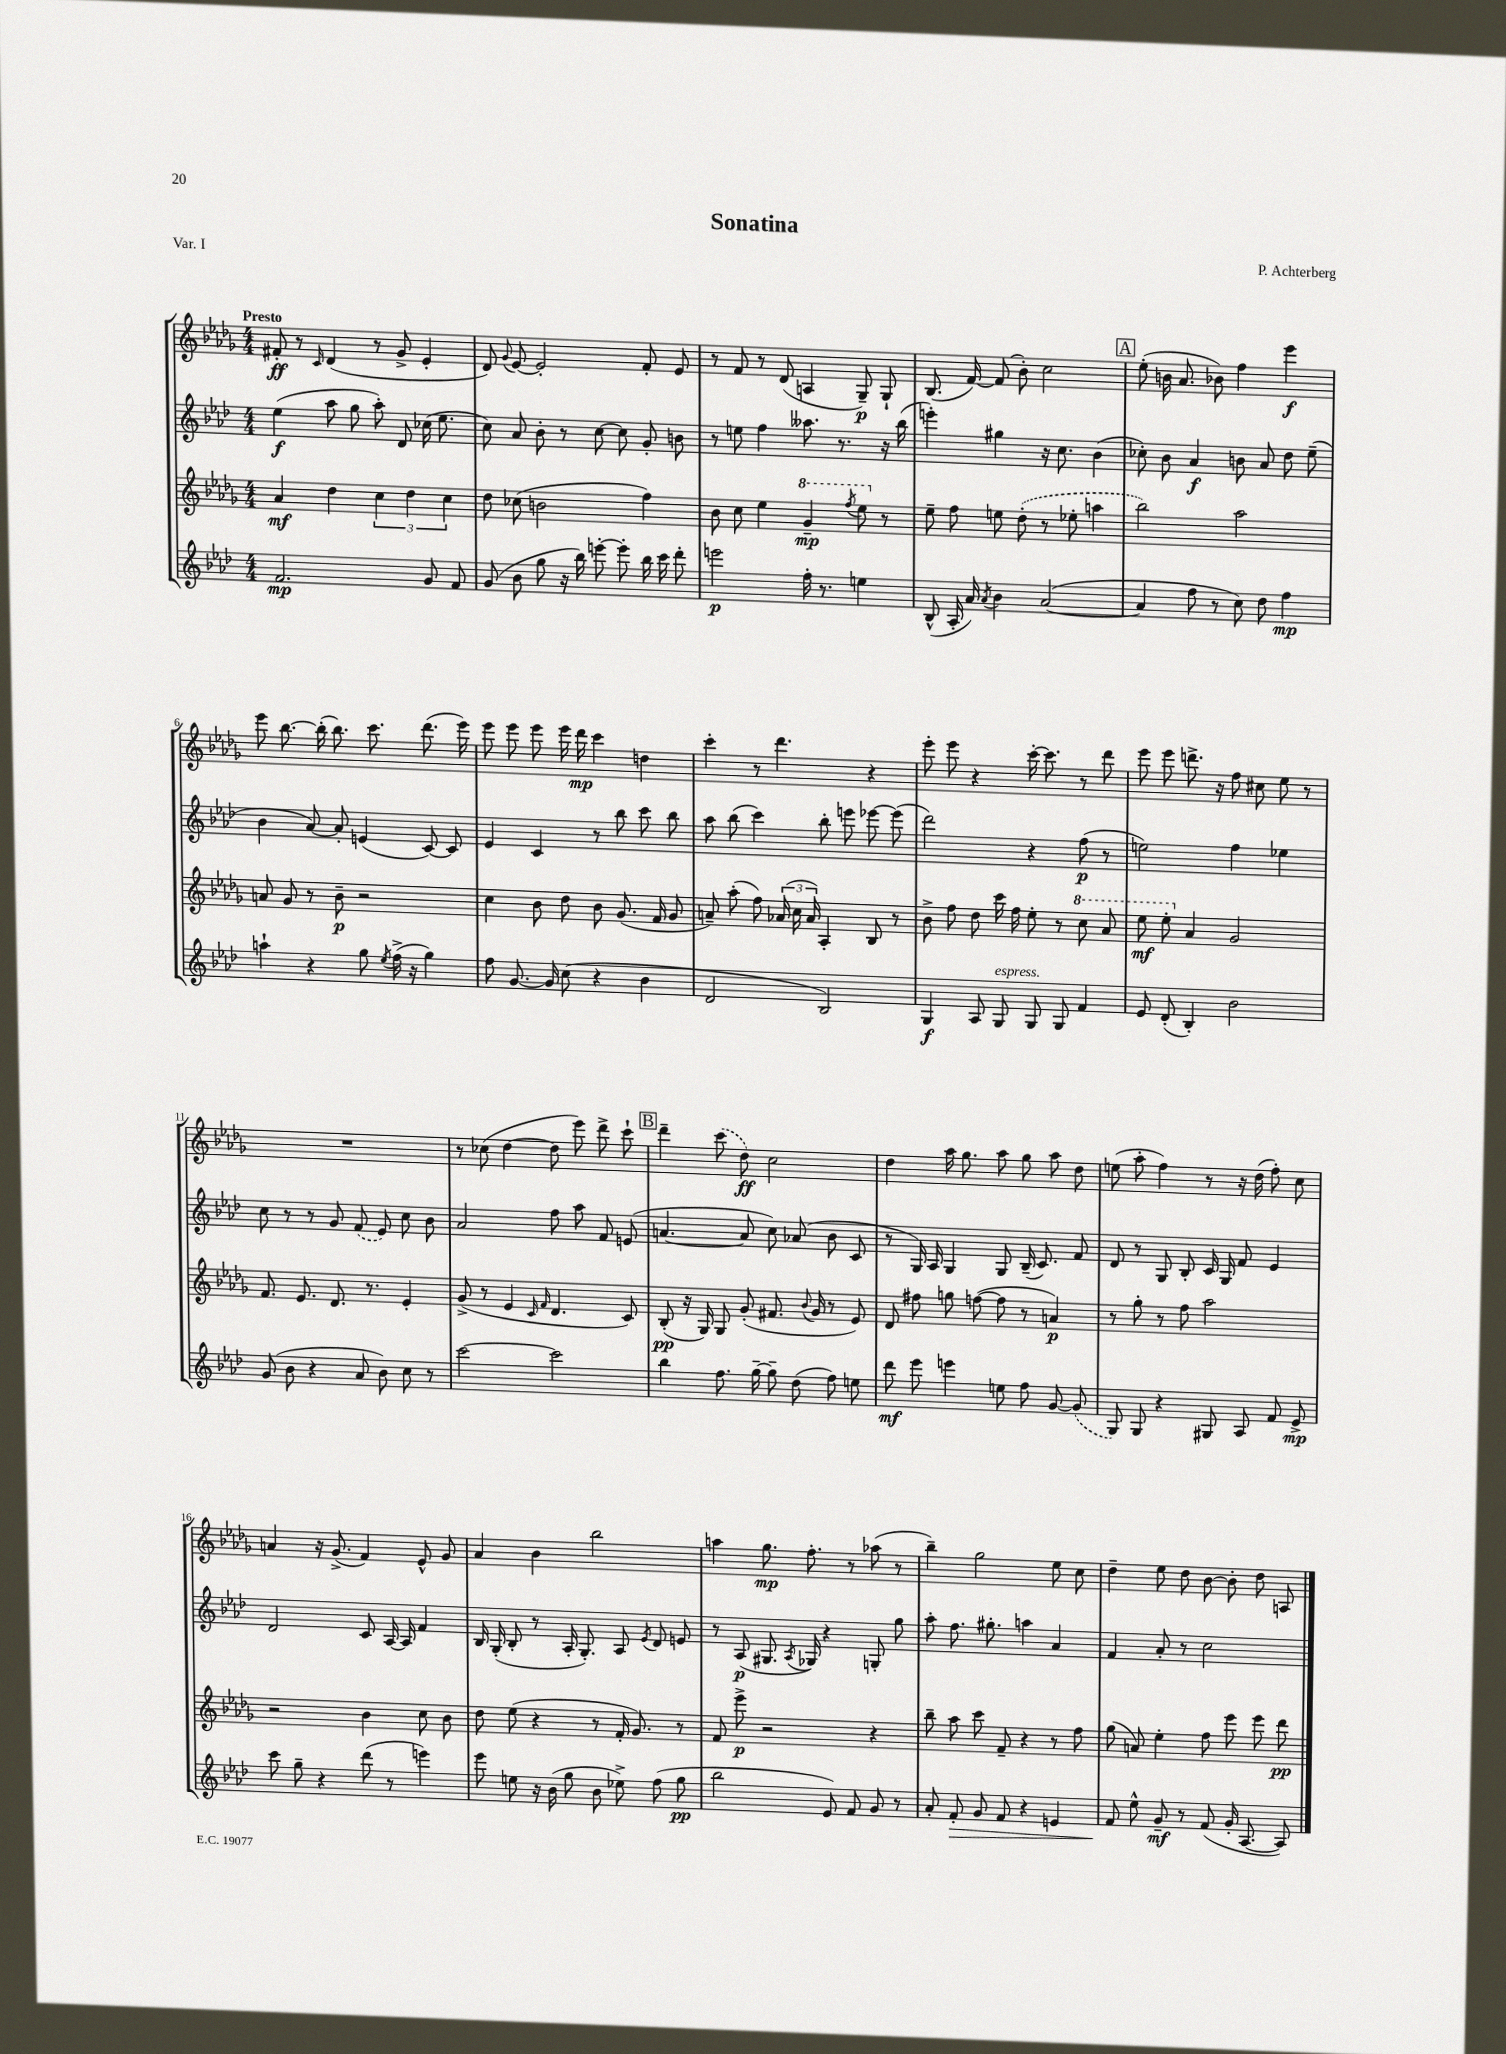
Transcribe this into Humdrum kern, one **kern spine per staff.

**kern	**kern	**kern	**kern
*staff4	*staff3	*staff2	*staff1
*clefG2	*clefG2	*clefG2	*clefG2
*k[b-e-a-d-]	*k[b-e-a-d-g-]	*k[b-e-a-d-]	*k[b-e-a-d-g-]
*M4/4	*M4/4	*M4/4	*M4/4
2.f/	4a-/	(4ee-\	8f#'/
.	.	.	8r
.	.	.	16qqc/
.	4dd-\	8aa-\	(4d-/
.	.	8gg\	.
.	6cc\	8aa-'\)	8r
.	.	8d-/	8g-^/
.	6dd-\	.	.
8g/	.	(16cc-\	4e-'/
.	.	8.ee-\	.
.	6cc\	.	.
8f/	.	.	.
=	=	=	=
(8g/	8dd-\	8cc\)	8d-/)
.	.	.	8qqg-/
8b-\	(8cc-\	8a-/	[8e-/
8gg\	2b\	8b-'\	2e-'/]
16r	.	8r	.
16bb-\)	.	.	.
[8eee'\	.	[8cc\	.
8eee'\]	.	8cc\]	.
16bb-\	4ff\)	8g'/	8f'/
16ccc\	.	.	.
8ddd-'\	.	8b\	8e-/
=	=	=	=
2eee\	8b-\	8r	8r
.	8cc\	8ee\	8f/
.	4ee-\	4ff\	8r
.	.	.	(8d-/
16ff'\	4gg-~/	8.aa--\	4A/
8.r	.	.	.
.	.	8.r	.
.	8qfff/	.	.
4ee\	8eee-\	.	8G-~/)
.	8r	16r	8G-`/
.	.	(16bb-\	.
=	=	=	=
(8B-^^/	8ee-~\	4eee'\)	(8.B-/
16A-'/	8ff\	.	.
16a-/)	.	.	[16f/)
8qa-/	.	.	.
4b-\	8ee\	4gg#\	(8f/]
.	(8dd-'\	.	8b-'\)
([2a-/	8r	16r	2cc\
.	.	8.cc\	.
.	8ee-'\	.	.
.	4aa\	(4b-\	.
=	=	=	=
4a-/]	2bb-\)	8cc-'\)	(8ee-'\
.	.	8b-\	16b\
.	.	.	8.a-/
8ff\	.	4a-/	.
8r	.	.	8b-\)
8cc\)	2aa-\	8b\	4ff\
8dd-\	.	8a-/	.
4ff\	.	8dd-\	4eee-\
.	.	(8ee-~\	.
=	=	=	=
4aa`\	8a/	4b-\	8eee-\
.	8g-/	.	[8.bb-\
4r	8r	[8a-/)	.
.	.	.	(16bb-'\]
.	8b-~\	8a-'/]	8.bb-\)
8gg\	2r	(4e/	.
.	.	.	8.ccc\
8qee-/	.	.	.
(16ff^\	.	.	.
16r	.	.	.
4gg\)	.	[8c/)	(8.ddd-\
.	.	8c/]	.
.	.	.	16eee-\)
=	=	=	=
8ff\	4cc\	4e-/	8eee-\
[8.g/	.	.	8eee-\
.	8b-\	4c/	8eee-\
16g/]	.	.	.
(8cc\	8dd-\	.	16eee-\
.	.	.	16ddd-\
4r	8b-\	8r	4ccc\
.	(8.g-/	8bb-\	.
4b-\	.	8ccc\	4dd\
.	16f/	.	.
.	8g-/	8bb-\	.
=	=	=	=
2d-/	8a~/)	8aa-\	4ccc'\
.	(8aa-'\	(8bb-\	.
.	8ff\)	4ccc\)	8r
.	(24a-/	.	4.ddd-\
.	24cc\	.	.
.	24a-/)	.	.
2B-/)	4A-'/	8bb-'\	.
.	.	8eee\	.
.	8B-/	[8eee-\	4r
.	8r	(8eee-\]	.
=	=	=	=
4G/	8b-^\	2ddd-\)	8eee-'\
.	8ff\	.	8eee-\
8A-/	8dd-\	.	4r
8G/	16ccc\	.	.
.	16ff\	.	.
8G/	8ee-'\	4r	[16ccc'\
.	.	.	8.ccc\]
8G/	8r	.	.
4f/	8ccc\	(8ff\	8r
.	8aa-/	8r	8ddd-\
=	=	=	=
8e-/	8eee-\	2ee\)	8eee-\
(8d-'/	8eee-'\	.	8eee-\
4B-'/)	4a-/	.	8.ddd^\
.	.	.	16r
2b-\	2g-/	4ff\	8ff\
.	.	.	8cc#\
.	.	4ee-\	8ee-\
.	.	.	8r
=	=	=	=
(8g/	8.f/	8cc\	1r
8b-\	.	8r	.
.	8.e-/	.	.
4r	.	8r	.
.	8.d-/	8g/	.
8a-/	.	(8f/	.
.	8.r	.	.
8b-\)	.	8e-/)	.
8cc\	4e-'/	8cc\	.
8r	.	8b-\	.
=	=	=	=
[2ccc\	(8g-^/	2a-/	8r
.	8r	.	(8cc-\
.	4e-/	.	[4dd-\
.	16qqc/	.	.
.	16qqf/	.	.
2ccc\]	4.d-/	8ff\	8dd-\]
.	.	8aa-\	8eee-\)
.	.	8f/	8ddd-^\
.	8c/)	(8e/	8ccc`\
=	=	=	=
4bb-\	(8B-'/	[4.a/	4ddd-~\
.	16r	.	.
.	16G-/)	.	.
8.ff\	8G-/	.	(8ccc\
.	(8g-'/	8a/]	8dd-\)
[16gg~\	.	.	.
8gg~\]	8.f#/	8cc\)	2cc\
(8dd-\	.	(8a-/	.
.	8qqb-/	.	.
.	16g-/	.	.
8ff\)	8r	8b-\	.
8ee\	8e-/)	8c/	.
=	=	=	=
8ddd-\	8d-/	8r	4dd-\
8eee-\	8ff#\	16G/)	.
.	.	16A-/	.
4eee\	8gg\	4G/	16aa-\
.	.	.	8.gg-\
.	([8ff\	.	.
8ee\	8ff\]	8G/	8aa-\
8ff\	8r	(16B-~/	8gg-\
.	.	8.c/)	.
[8g/	4a/)	.	8aa-\
(8g/]	.	8f/	8dd-\
=	=	=	=
8G/)	8r	8d-/	(8ee\
8G/	8gg-'\	8r	8aa-'\
4r	8r	8G/	4ff\)
.	8ff\	8B-'/	.
8G#/	2aa-\	16c/	8r
.	.	16G/	.
8A-/	.	8f/	16r
.	.	.	(16dd-\
8f/	.	4e-/	8ff'\)
8e-^/	.	.	8cc\
=	=	=	=
8ccc\	2r	2d-/	4a/
8gg~\	.	.	.
4r	.	.	16r
.	.	.	(8.g-^/
(8ddd-\	4b-\	8c/	4f/)
8r	.	[16A-/	.
.	.	16A-/]	.
4eee\)	8cc\	4f/	8e-^^/
.	8b-\	.	8g-/
=	=	=	=
8eee-\	8dd-\	16B-/	4a-/
.	.	(16G'/	.
8ee\	(8ee-\	8B-'/	.
16r	4r	8r	4b-\
(16b-\	.	.	.
8gg\	.	16A-'/	.
.	.	8.G'/)	.
8b-\	8r	.	2bb-\
8ee-^\)	16f'/	8A-/	.
.	8.g-/)	.	.
.	.	8qe-/	.
(8ff\	.	8d-/	.
8gg\	8r	8e/	.
=	=	=	=
2bb-\	8f/	8r	4aa\
.	8eee-^\	(8A-/	.
.	2r	8.G#/	8.gg-\
.	.	8qA-/	.
.	.	16G-/)	8.ff'\
8e-/)	.	4r	.
8f/	.	.	8r
8g/	4r	8G'/	(8aa-\
8r	.	8gg\	8r
=	=	=	=
8a-'/	8bb-~\	8aa-'\	4bb-~\)
8f'/	8aa-\	8.ff\	.
8g/	8ccc\	.	2gg-\
.	.	8.gg#'\	.
8f/	8f~/	.	.
4r	4r	4aa\	.
4e/	8r	4a-/	8ee-\
.	8ff\	.	8cc\
=	=	=	=
8f/	(8gg-\	4f/	4dd-~\
8ee-^^\	8a/)	.	.
8g~/	4ee-'\	8a-'/	8ee-\
8r	.	8r	8dd-\
(8f/	8ff\	2cc\	[8b-\
16g'/	8eee-\	.	8b-'\]
[8.A-/	.	.	.
.	8eee-\	.	8dd-\
8A-/])	8ddd-\	.	8A/
==	==	==	==
*-	*-	*-	*-
